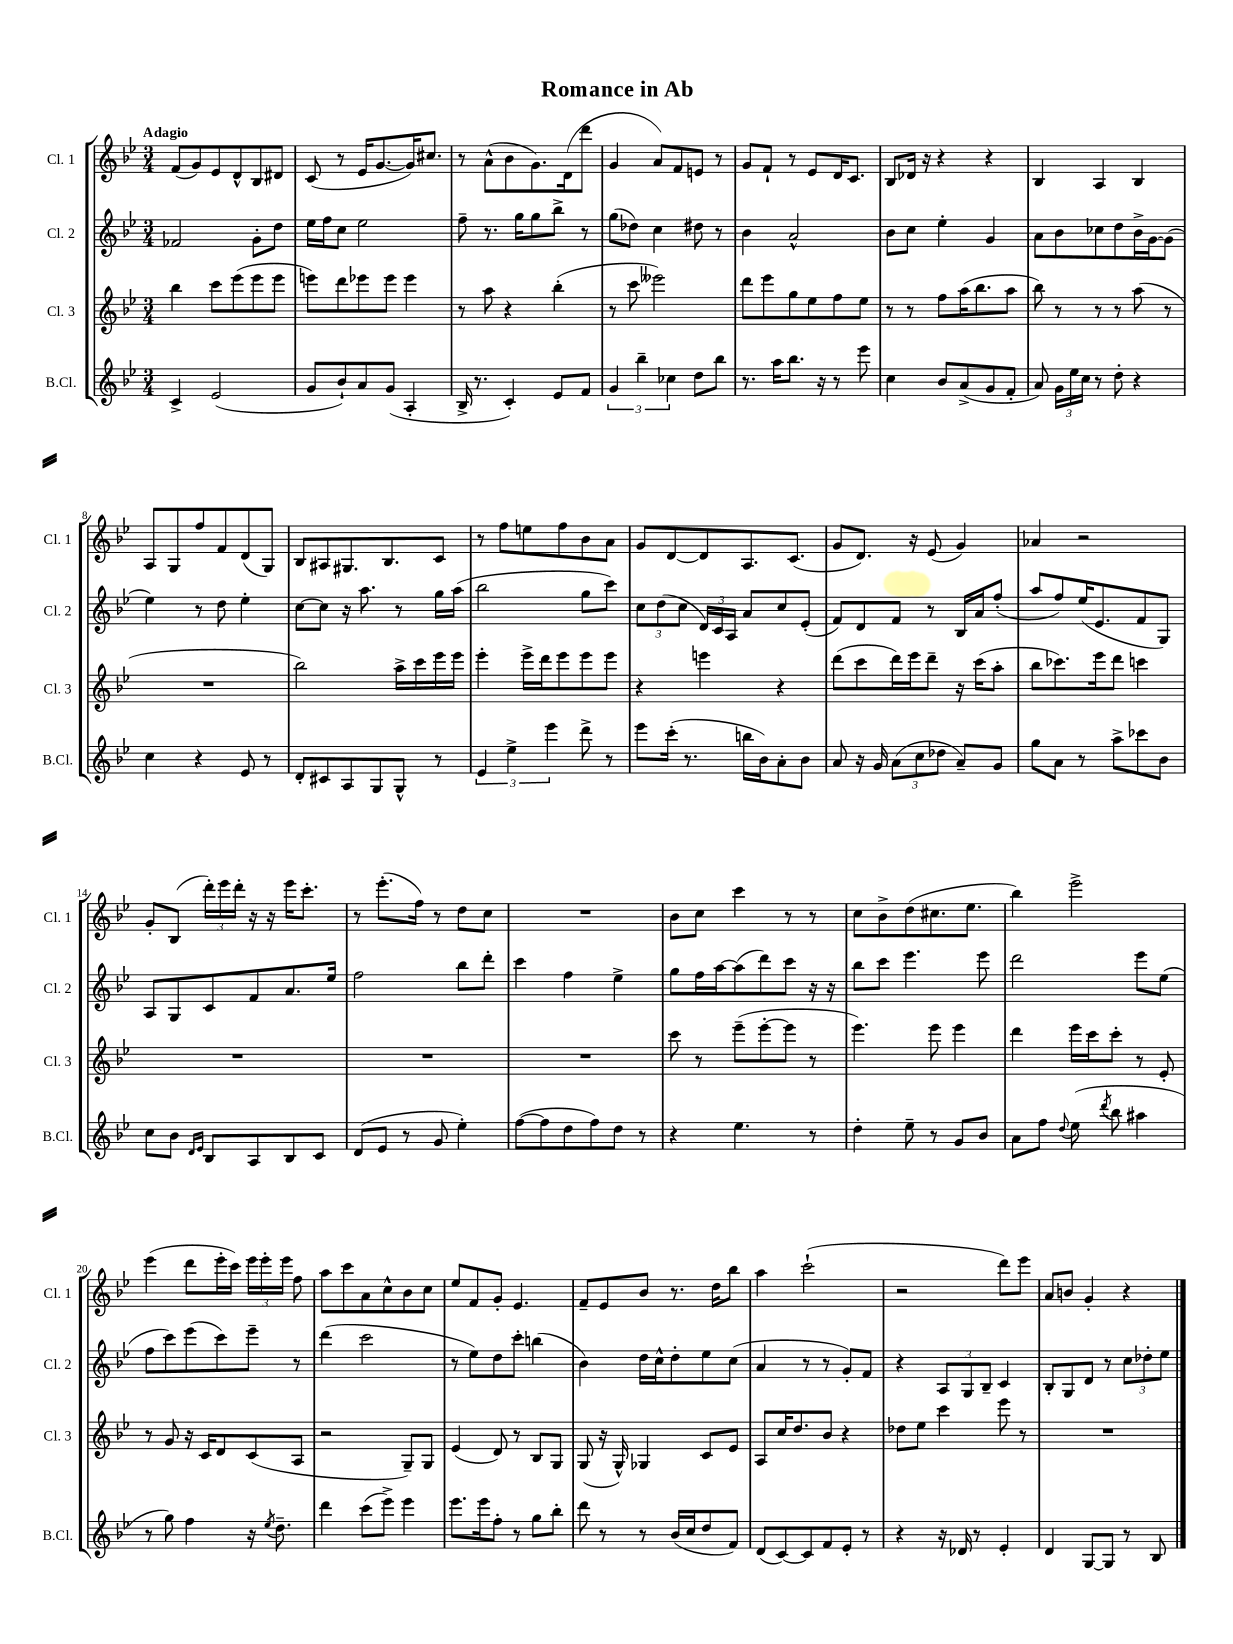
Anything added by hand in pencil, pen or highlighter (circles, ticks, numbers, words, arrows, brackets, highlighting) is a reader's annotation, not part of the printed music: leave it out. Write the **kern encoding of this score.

**kern	**kern	**kern	**kern
*staff4	*staff3	*staff2	*staff1
*clefG2	*clefG2	*clefG2	*clefG2
*k[b-e-]	*k[b-e-]	*k[b-e-]	*k[b-e-]
*M3/4	*M3/4	*M3/4	*M3/4
4c^/	4bb-\	2f-/	(8f/L
.	.	.	8g/)
(2e-/	8ccc\L	.	8e-/
.	(8eee-\	.	8d^^/
.	8eee-\	8g'\L	8B-/
.	8eee-\J	8dd\J	8d#/J
=	=	=	=
8g/L	8eee\L)	16ee-\LL	(8c/
.	.	16ff\J	.
8b-`/)	8ddd\	8cc\J	8r
8a/	8eee-\	2ee-\	16e-/LK
.	.	.	[8.g/
(8g/J	8eee-\J	.	.
4A'/	4eee-\	.	16g/]K)
.	.	.	8.cc#/J
=	=	=	=
16B-^/	8r	8ff~\	8r
8.r	.	.	.
.	8aa\	8.r	(8a^^\L
4c'/)	4r	.	8b-\
.	.	16gg\LK	.
.	.	8gg\	8.g\)
8e-/L	(4bb-'\	8bb-^\J	.
.	.	.	(16d\k
8f/J	.	8r	8ddd\J
=	=	=	=
6g/	8r	(8gg\L	4g/
.	8ccc\	8dd-\J)	.
6bb-~\	.	.	.
.	2eee--\)	4cc\	8a/L)
6cc-\	.	.	.
.	.	.	8f/
8dd\L	.	8dd#\	8e/J
8bb-\J	.	8r	8r
=	=	=	=
8.r	8ddd\L	4b-\	8g/L
.	8eee-\	.	8f`/J
16aa\LK	.	.	.
8.bb-\J	8gg\	2a^^/	8r
.	8ee-\	.	8e-/L
16r	.	.	.
8r	8ff\	.	16d/K
.	.	.	8.c/J
8eee-\	8ee-\J	.	.
=	=	=	=
4cc\	8r	8b-\L	8B-/L
.	8r	8cc\J	16d-/Jk
.	.	.	16r
8b-/L	8ff\L	4ee-'\	4r
(8a^/	(16aa\K	.	.
.	8.bb-\	.	.
8g/	.	4g/	4r
8f'/J	8aa\J	.	.
=	=	=	=
8a/)	8bb-\)	8a\L	4B-/
24g\LL	8r	8b-\	.
24ee-\	.	.	.
24cc\JJ	.	.	.
8r	8r	8cc-\	4A/
8dd'\	8r	8dd\	.
4r	(8aa\	16b-^\L	4B-/
.	.	[16g\J	.
.	8r	(8g\]J	.
=	=	=	=
4cc\	2.r	4ee-\)	8A/L
.	.	.	8G/
4r	.	8r	8ff/
.	.	8dd\	8f/
8e-/	.	4ee-'\	(8d/
8r	.	.	8G/J)
=	=	=	=
8d'/L	2bb-\)	[8cc\L	8B-/L
8c#/	.	8cc\]J	8A#/
8A/	.	16r	8.G#/
.	.	8.aa\	.
8G/	.	.	.
.	.	.	8.B-/
8G^^/J	16aa^\LL	8r	.
.	16ccc\	.	.
8r	16eee-\	16gg\LL	8c/J
.	16eee-\JJ	(16aa\JJ	.
=	=	=	=
6e-/	4eee-'\	2bb-\	8r
.	.	.	8ff\L
6ee-^\	.	.	.
.	16eee-^\LL	.	8ee\
.	16ddd\J	.	.
6eee-\	.	.	.
.	8eee-\	.	8ff\
8ddd^\	8eee-\	8gg\L	8b-\
8r	8eee-\J	8ccc\J)	8a\J
=	=	=	=
8eee-\L	4r	12cc\L	8g/L
.	.	(12dd\	.
(16ccc'\Jk	.	.	[8d/
.	.	12cc\J	.
8.r	.	.	.
.	4eee\	24d/LL)	8d/]
.	.	24c/	.
.	.	24A/JJ	.
16bb\LL	.	8a/L	8.A/
16b-\J)	.	.	.
8a'\	4r	8cc/	.
.	.	.	(8.c/J
8b-\J	.	(8e-'/J	.
=	=	=	=
8a/	(8ddd\L	8f/L)	8g/L
16r	8ccc\	8d/	8.d/J)
16g/	.	.	.
(12a\L	16ddd\L)	8f/J	.
.	16eee-\J	.	16r
12cc\	.	.	.
.	8ddd~\J	8r	(8e-/
12dd-\J	.	.	.
8a~/L)	16r	16B-/LL	4g/)
.	(16ccc\LK	16a/J	.
8g/J	8aa'\J	(8ff'/J	.
=	=	=	=
8gg\L	8bb-\L	8aa/L	4a-/
8a\J	8.ccc-\)	8ff/)	.
8r	.	(16ee-/K	2r
.	16eee-\k	8.e-/	.
8aa^\L	8ddd\J	.	.
8ccc-\	4ccc\	8f/	.
8b-\J	.	8G/J)	.
=	=	=	=
8cc\L	2.r	8A/L	8g'/L
8b-\J	.	8G/	(8B-/J
16qqd/LL	.	.	.
16qqe-/JJ	.	.	.
8B-/L	.	8c/	24ddd'\LL)
.	.	.	24eee-\
.	.	.	24ddd'\JJ
8A/	.	8f/	16r
.	.	.	16r
8B-/	.	8.a/	16eee-\LK
.	.	.	8.ccc'\J
8c/J	.	.	.
.	.	16ee-/Jk	.
=	=	=	=
(8d/L	2.r	2ff\	8r
8e-/J	.	.	(8.eee-'\L
8r	.	.	.
.	.	.	16ff\Jk)
8g/	.	.	8r
4ee-'\)	.	8bb-\L	8dd\L
.	.	8ddd'\J	8cc\J
=	=	=	=
([8ff\L	2.r	4ccc\	2.r
8ff\]	.	.	.
8dd\	.	4ff\	.
8ff\)	.	.	.
8dd\J	.	4ee-^\	.
8r	.	.	.
=	=	=	=
4r	8ccc\	8gg\L	8b-\L
.	8r	16ff\L	8cc\J
.	.	[16aa\J	.
4.ee-\	(8eee-~\L	(8aa\]	4ccc\
.	[8eee-'\	8ddd\)	.
.	8eee-\]J	8ccc\J	8r
8r	8r	16r	8r
.	.	16r	.
=	=	=	=
4dd'\	4.eee-\)	8bb-\L	8cc\L
.	.	8ccc\J	8b-^\
8ee-~\	.	4.eee-\	(8dd\
8r	8eee-\	.	8.cc#\
8g/L	4eee-\	.	.
.	.	.	8.ee-\J
8b-/J	.	8eee-\	.
=	=	=	=
8a\L	4ddd\	2ddd\	4bb-\)
8ff\J	.	.	.
8qqdd/	.	.	.
(8ee-\	16eee-\LL	.	2eee-^\
.	16ccc\J	.	.
8qddd/	.	.	.
8bb-\	8ccc'\J	.	.
4aa#\	8r	8eee-\L	.
.	8e-'/	(8ee-\J	.
=	=	=	=
8r	8r	8ff\L	(4eee-\
8gg\)	8g/	8ccc\)	.
4ff\	16r	(8eee-\	8ddd\L
.	16c/LK	.	.
.	8d/	8ccc\)	16eee-'\L
.	.	.	16ccc\JJ)
16r	(8c/	8eee-~\J	24eee-\LL
.	.	.	24eee-'\
8qee-/	.	.	.
8.dd~\	.	.	.
.	.	.	24eee-\JJ
.	8A/J	8r	8ff\
=	=	=	=
4ddd\	2r	(4ddd\	8aa\L
.	.	.	8ccc\
(8ccc\L	.	2ccc\	8a\
8eee-^\J)	.	.	8cc^^\
4eee-\	8G~/L)	.	8b-\
.	8G/J	.	8cc\J
=	=	=	=
8.eee-\L	(4e-/	8r	8ee-/L
.	.	8ee-\L)	8f/
16eee-\k	.	.	.
8ff'\J	8d/)	8dd\	8g'/J
8r	8r	8ccc'\J	4.e-/
8gg\L	8B-/L	(4bb\	.
8bb-'\J	8G/J	.	.
=	=	=	=
8ddd\	(8G/	4b-\)	8f~/L
8r	16r	.	8e-/
.	16G^^/)	.	.
8r	4G-/	16dd\LL	8b-/J
.	.	16cc^^\J	.
(16b-/LL	.	8dd'\	8.r
16cc/J	.	.	.
8dd/	8c/L	8ee-\	.
.	.	.	16dd\LK
8f/J)	8e-/J	(8cc\J	8bb-\J
=	=	=	=
(8d/L	8A/L	4a/	4aa\
[8c/)	16cc/K	.	.
.	8.dd/	.	.
8c/]	.	8r	(2ccc`\
8f/	8b-/J	8r	.
8e-'/J	4r	8g'/L)	.
8r	.	8f/J	.
=	=	=	=
4r	8dd-\L	4r	2r
.	8ee-\J	.	.
16r	4ccc\	12A/L	.
16d-/	.	.	.
.	.	12G/	.
8r	.	.	.
.	.	12B-~/J	.
4e-'/	8eee-\	4c/	8ddd\L)
.	8r	.	8eee-\J
=	=	=	=
4d/	2.r	8B-'/L	8a/L
.	.	8G/	8b/J
[8G/L	.	8d/J	4g'/
8G/]J	.	8r	.
8r	.	12cc\L	4r
.	.	12dd-'\	.
8B-/	.	.	.
.	.	12ee-\J	.
==	==	==	==
*-	*-	*-	*-
